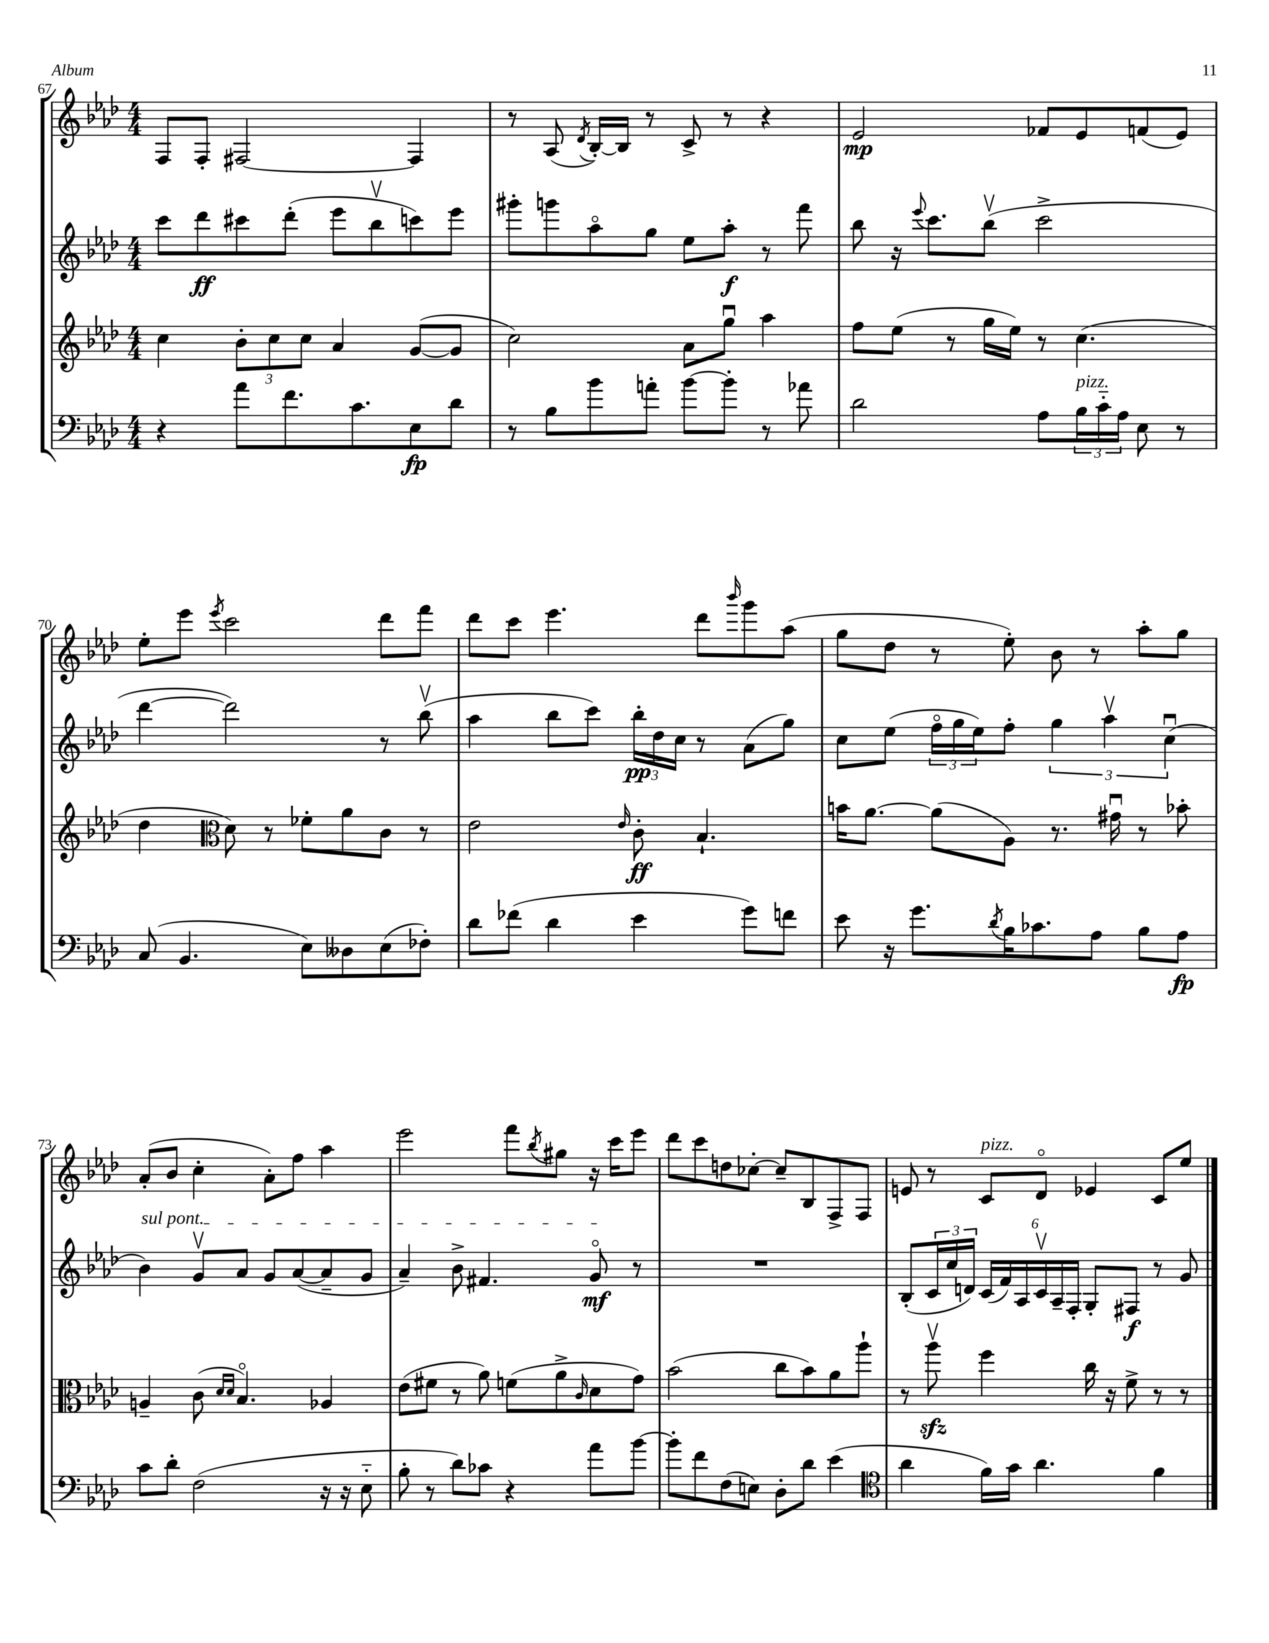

**kern	**kern	**kern	**kern
*staff4	*staff3	*staff2	*staff1
*clefF4	*clefG2	*clefG2	*clefG2
*k[b-e-a-d-]	*k[b-e-a-d-]	*k[b-e-a-d-]	*k[b-e-a-d-]
*M4/4	*M4/4	*M4/4	*M4/4
4r	4cc	8ccc	8F
.	.	8ddd-	8F'
8a-	12b-'	8ccc#	[2F#
.	12cc	.	.
8.f	.	(8ddd-'	.
.	12cc	.	.
.	4a-	8eee-	.
8.c	.	.	.
.	.	8bb-v	.
8E-	([8g	8ccc)	4F#]
8d-	8g]	8eee-	.
=	=	=	=
8r	2cc)	8ggg#'	8r
8B-	.	8ggg	(8A-
.	.	.	8qd-
8b-	.	8aa-o	[16B-')
.	.	.	16B-]
8a'	.	8gg	8r
[8b-	8a-	8ee-	8c^
8b-']	8ggu	8aa-'	8r
8r	4aa-	8r	4r
8a-	.	8fff	.
=	=	=	=
2d-	8ff	8bb-	2e-
.	(8ee-	16r	.
.	.	8qqeee-	.
.	.	8.ccc	.
.	8r	.	.
.	16gg	(8bb-v	.
.	16ee-)	.	.
8A-	8r	2ccc^	8f-
24B-	(4.cc	.	8e-
24c'~	.	.	.
24A-	.	.	.
8E-	.	.	(8f
8r	.	.	8e-)
=	=	=	=
(8C	4dd-	[4ddd-	8ee-'
4.BB-	.	.	8eee-
*	*clefC3	*	*
.	.	.	8qeee-
.	8d-)	2ddd-])	2ccc
.	8r	.	.
8E-)	8f-'	.	.
8D--	8a-	.	.
(8E-	8c	8r	8ddd-
8F-')	8r	(8bb-v	8fff
=	=	=	=
8d-	2e-	4aa-	8ddd-
(8f-	.	.	8ccc
4d-	.	8bb-	4.eee-
.	.	8ccc)	.
.	16qqe-	.	.
4e-	8c'	24bb-'	.
.	.	24dd-	.
.	.	24cc	.
.	4.B-`	8r	8ddd-
.	.	.	16qqbbb-
8g)	.	(8a-	8ggg
8f	.	8gg)	(8aa-
=	=	=	=
8e-	16b	8cc	8gg
.	[8.a-	.	.
16r	.	(8ee-	8dd-
8.g	.	.	.
.	(8a-]	24ffo	8r
.	.	24gg	.
.	.	24ee-)	.
8qd-	.	.	.
16B-	8A-)	8ff'	8ee-')
8.c-	.	.	.
.	8.r	6gg	8b-
8A-	.	.	8r
.	.	6aa-v	.
.	16g#u	.	.
8B-	8r	.	8aa-'
.	.	(6ccu	.
8A-	8b-'	.	8gg
=	=	=	=
8c	4A~	4b-)	(8a-'
8d-'	.	.	8b-
(2F	(8c	8gv	4cc'
.	16qqd-	.	.
.	16qqd-	.	.
.	4.B-o)	8a-	.
.	.	8g	8a-')
.	.	([8a-	8ff
16r	4A-	8a-~]	4aa-
16r	.	.	.
8E-'~	.	8g	.
=	=	=	=
8B-'	(8e-	4a-~)	2eee-
8r	8f#	.	.
8d-)	8r	8b-^	.
8c-	8a-)	4.f#	.
4r	(8f	.	8fff
.	.	.	8qbb-
.	8a-^	.	8gg#
.	16qqc	.	.
8a-	8d-	8go	16r
.	.	.	16ccc
[8b-	8g)	8r	8eee-
=	=	=	=
8b-']	(2b-	1r	8ddd-
8f	.	.	8ccc
(8F	.	.	8dd
8E)	.	.	[8cc-'
8D-'	8cc	.	8cc-~]
8d-	8b-)	.	8B-
(4e-	8a-	.	8F^
.	8aa-`	.	8F
=	=	=	=
*clefC4	*	*	*
4a-	8r	(8B-'	8e
.	8aa-v	24c	8r
.	.	24cc	.
.	.	24d)	.
16f)	4ff	(24c	8c
.	.	24f)	.
16g	.	.	.
.	.	24A-	.
4.a-	.	24cv	8d-o
.	.	24A-~	.
.	.	24F'	.
.	16cc	8G'	4e-
.	16r	.	.
.	8f^	8F#	.
4f	8r	8r	8c
.	8r	8g	8ee-
==	==	==	==
*-	*-	*-	*-
